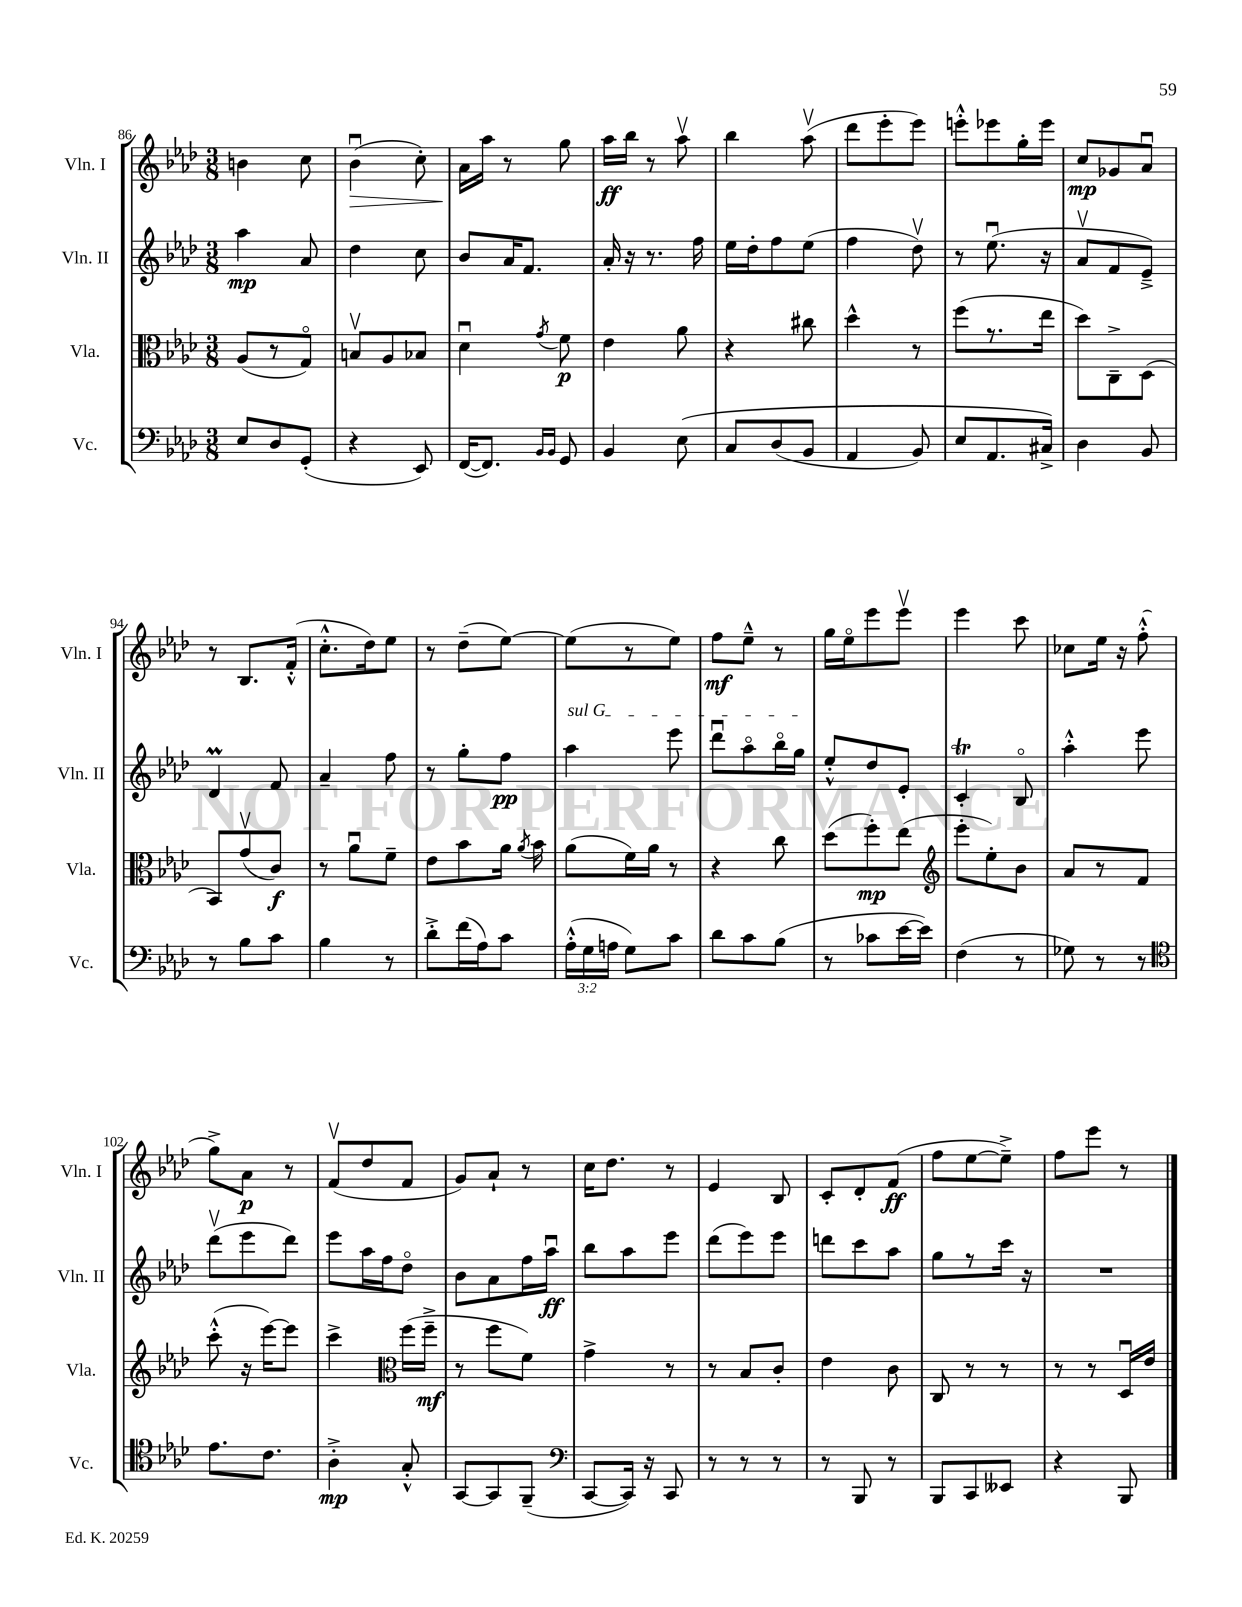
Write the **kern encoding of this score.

**kern	**kern	**kern	**kern
*staff4	*staff3	*staff2	*staff1
*clefF4	*clefC3	*clefG2	*clefG2
*k[b-e-a-d-]	*k[b-e-a-d-]	*k[b-e-a-d-]	*k[b-e-a-d-]
*M3/8	*M3/8	*M3/8	*M3/8
8E-/L	(8A-/L	4aa-\	4b\
8D-/	8r	.	.
(8GG'/J	8Go/J)	8a-/	8cc\
=	=	=	=
4r	8Bv/L	4dd-\	(4b-u\
.	8A-/	.	.
8EE-/)	8B-/J	8cc\	8cc'\)
=	=	=	=
([16FF/LK	4d-u\	8b-/L	16a-\LL
8.FF/]J)	.	.	16aa-\JJ
.	.	16a-/K	8r
.	.	8.f/J	.
16qqBB-/LL	.	.	.
16qqBB-/JJ	8qg/	.	.
8GG/	8f\	.	8gg\
=	=	=	=
4BB-/	4e-\	16a-'/	16aa-\LL
.	.	16r	16bb-\JJ
.	.	8.r	8r
&(8E-\	8a-\	.	8aa-v\
.	.	16ff\	.
=	=	=	=
8C/L	4r	16ee-\LL	4bb-\
.	.	16dd-'\J	.
(8D-/	.	8ff\	.
8BB-/J	8cc#\	(8ee-\J	(8aa-v\
=	=	=	=
4AA-/	4dd-^^\	4ff\	8ddd-\L
.	.	.	8eee-'\
8BB-/)	8r	8dd-v\)	8eee-\J)
=	=	=	=
8E-/L	(8ff\L	8r	8eee'^^\L
8.AA-/	8.r	(8.ee-u\	8eee-\
.	.	.	16gg'\L
16C#^/Jk&)	16ee-\Jk	16r	16eee-\JJ
=	=	=	=
4D-\	8dd-\L)	8a-v/L	8cc/L
.	8C~^\	8f/	8g-/
8BB-/	(8D-\J	8e-~^/J)	8a-u/J
=	=	=	=
8r	8BB-/L)	4d-/	8r
8B-\L	(8gv/	.	8.B-/L
8c\J	8c/J)	8f/	.
.	.	.	(16f'^^/Jk
=	=	=	=
4B-\	8r	4a-~/	8.cc'^^\L
.	8a-u\L	.	.
.	.	.	16dd-\k)
8r	8f~\J	8ff\	8ee-\J
=	=	=	=
8d-'^\L	8e-\L	8r	8r
(16f\L	8b-\	8gg'\L	(8dd-~\L
16A-\J)	.	.	.
8c\J	16a-\Jk	8ff\J	[8ee-\J)
.	8qa-/	.	.
.	16b-\	.	.
=	=	=	=
(24A-'^^\LL	(8a-\L	4aa-\	(8ee-\]L
24G\	.	.	.
24A\JJ	.	.	.
8G\L)	16f\L)	.	8r
.	16a-\JJ	.	.
8c\J	8r	8eee-\	8ee-\J)
=	=	=	=
8d-\L	4r	8ddd-u\L	8ff\L
8c\	.	8aa-o\	8ee-~^^\J
(8B-\J	8cc\	16bb-o\L	8r
.	.	16gg\JJ	.
=	=	=	=
8r	(8dd-\L	8ee-'^^/L	16gg\LL
.	.	.	16ee-o\J
8c-\L	8ff'\)	8dd-/	8eee-\
[16e-\L	(8ee-\J	8e-'/J	8eee-v\J
16e-\]JJ)	.	.	.
=	=	=	=
*	*clefG2	*	*
(4F\	8eee-'\L	4c'/	4eee-\
.	8ee-'\)	.	.
8r	8b-\J	8B-o/	8ccc\
=	=	=	=
8G-\)	8a-/L	4aa-'^^\	8cc-\L
8r	8r	.	16ee-\Jk
.	.	.	16r
8r	8f/J	8eee-\	(8ff'^^\
=	=	=	=
*clefC4	*	*	*
8.e-\L	(8ccc'^^\	(8ddd-v\L	8gg^\L)
.	16r	8eee-\	8a-\J
8.c\J	[16eee-\LK)	.	.
.	8eee-\]J	8ddd-\J)	8r
=	=	=	=
4A-'^\	4ccc^\	8eee-\L	(8fv/L
.	.	16aa-\L	8dd-/
.	.	16ff\J	.
*	*clefC3	*	*
8G'^^/	(16ff\LL	8dd-o\J	8f/J
.	16ff~^\JJ	.	.
=	=	=	=
[8GG/L	8r	8b-\L	8g/L)
8GG/]	8ff\L	8a-\	8a-`/J
(8FF~/J	8f\J)	16ff\L	8r
.	.	16aa-u\JJ	.
=	=	=	=
*clefF4	*	*	*
[8CC/L	4g^\	8bb-\L	16cc\LK
.	.	.	8.dd-\J
16CC/]Jk)	.	8aa-\	.
16r	.	.	.
8CC/	8r	8eee-\J	8r
=	=	=	=
8r	8r	(8ddd-\L	4e-/
8r	8B-/L	8eee-\)	.
8r	8c'/J	8eee-\J	8B-/
=	=	=	=
8r	4e-\	8ddd\L	8c'/L
8BBB-/	.	8ccc\	8d-'/
8r	8c\	8aa-\J	(8f/J
=	=	=	=
8BBB-/L	8C/	8gg\L	8ff\L
8CC/	8r	8r	[8ee-\
8EE--/J	8r	16ccc\Jk	8ee-~^\]J)
.	.	16r	.
=	=	=	=
4r	8r	4.r	8ff\L
.	8r	.	8eee-\J
8BBB-/	16D-u/LL	.	8r
.	16e-/JJ	.	.
==	==	==	==
*-	*-	*-	*-
